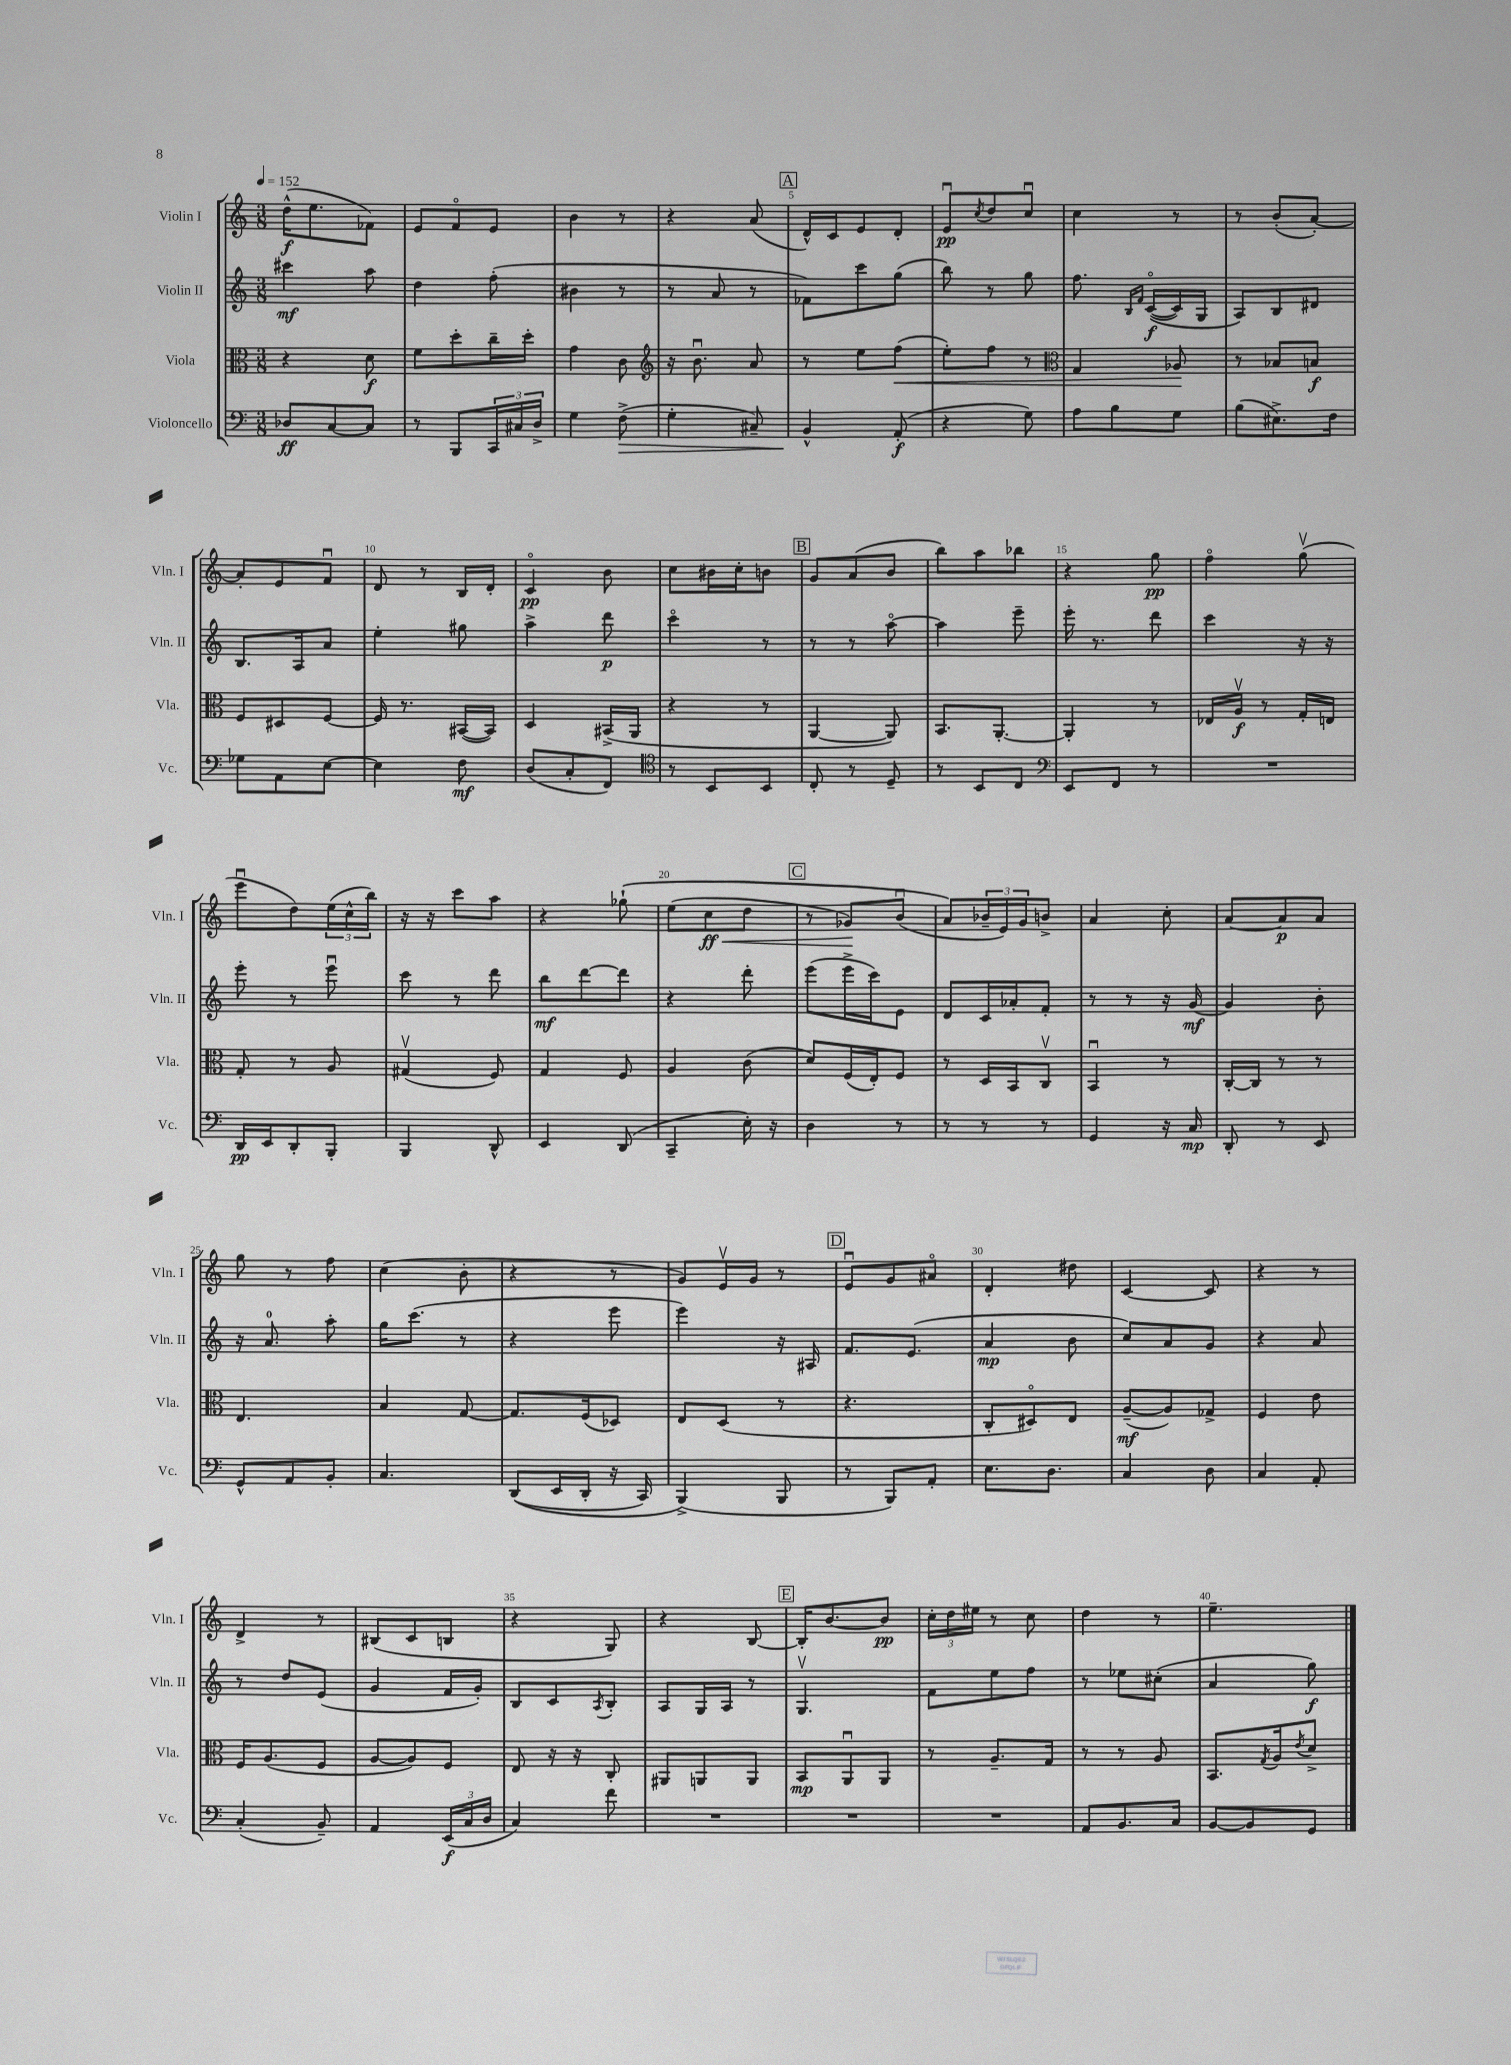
<<
\new StaffGroup <<
\new Staff = "s0" \with { instrumentName = "Violin I" shortInstrumentName = "Vln. I" } {
    \clef treble \key c \major \numericTimeSignature \time 3/8 \tempo 4 = 152
    d''16-^\f( e''8. fes'8) |
    e'8 f'8\flageolet e'8 |
    b'4 r8 |
    r4 a'8( |
    \mark \markup { \box "A" } d'16-^) c'16 e'8 d'8-. |
    e'8\downbow\pp \acciaccatura { c''8 } d''8 c''8\downbow |
    c''4 r8 |
    r8 b'8-.( a'8~-.) |
    a'8-. e'8 f'8\downbow |
    d'8 r8 b16 d'16-. |
    c'4\flageolet\pp b'8 |
    c''8 bis'16 c''16-. b'8 |
    \mark \markup { \box "B" } g'8 a'8( b'8 |
    b''8) a''8 bes''8 |
    r4 g''8\pp |
    f''4\flageolet g''8\upbow( |
    e'''8\downbow d''8) \tuplet 3/2 { e''16( c''16-^ b''16) } |
    r16 r16 c'''8 a''8 |
    r4 ges''8-!\( |
    e''8( c''8\ff\< d''8 |
    \mark \markup { \box "C" } r8 ges'8\!) b'8\downbow( |
    a'8\) \tuplet 3/2 { bes'16-- e'16) g'16 } b'8-> |
    a'4 c''8-. |
    a'8~ a'8\p a'8 |
    g''8 r8 f''8 |
    c''4( b'8-. |
    r4 r8 |
    g'8) e'16\upbow g'16 r8 |
    \mark \markup { \box "D" } e'8\downbow g'8 ais'8\flageolet |
    d'4-. dis''8 |
    c'4~ c'8 |
    r4 r8 |
    d'4-> r8 |
    bis8( c'8 b8 |
    r4 g8) |
    r4 b8~ |
    \mark \markup { \box "E" } b16-. b'8.~ b'8\pp |
    \tuplet 3/2 { c''16-. d''16 eis''16 } r8 c''8 |
    d''4 r8 |
    e''4.-- \bar "|." |
}
\new Staff = "s1" \with { instrumentName = "Violin II" shortInstrumentName = "Vln. II" } {
    \clef treble \key c \major \numericTimeSignature \time 3/8
    cis'''4\mf a''8 |
    d''4 f''8-.( |
    bis'4 r8 |
    r8 a'8 r8 |
    \mark \markup { \box "A" } fes'8) c'''8 g''8( |
    b''8) r8 g''8 |
    f''8. \grace { b16 f'16 } c'16~\flageolet\f(\( c'16) g16 |
    a8\) b8 dis'8 |
    b8. a16 a'8 |
    e''4-. gis''8 |
    a''4-> d'''8\p |
    c'''4\flageolet r8 |
    \mark \markup { \box "B" } r8 r8 a''8~\flageolet |
    a''4 e'''8-- |
    e'''16-. r8. d'''8 |
    c'''4 r16 r16 |
    e'''8-. r8 e'''8\downbow |
    c'''8 r8 d'''8 |
    b''8\mf d'''8~ d'''8 |
    r4 d'''8-. |
    \mark \markup { \box "C" } e'''8( e'''16-> c'''16) e'8 |
    d'8 c'16 aes'16-. f'8-. |
    r8 r8 r16 g'16~\mf |
    g'4 b'8-. |
    r16 a'8.-0 a''8-. |
    g''16 c'''8.( r8 |
    r4 e'''8 |
    e'''4) r16 ais16 |
    \mark \markup { \box "D" } f'8. e'8.( |
    a'4\mp b'8 |
    c''8) a'8 g'8 |
    r4 a'8 |
    r8 d''8 e'8( |
    g'4 f'16 g'16-.) |
    b8 c'8 \acciaccatura { a8 } b8-. |
    a8 g16 a16 r8 |
    \mark \markup { \box "E" } g4.\upbow |
    f'8 e''8 f''8 |
    r8 ees''8 cis''8-.( |
    a'4 g''8\f) \bar "|." |
}
\new Staff = "s2" \with { instrumentName = "Viola" shortInstrumentName = "Vla." } {
    \clef alto \key c \major \numericTimeSignature \time 3/8
    r4 d'8\f |
    f'8 d''8-. c''16-- d''16-. |
    g'4 c'8 |
    \clef treble r16 b'8.\downbow a'8 |
    \mark \markup { \box "A" } r8 e''8 f''8\<( |
    e''8-.) f''8 r8 |
    \clef alto g4 aes8\! |
    r8 bes8 b8\f |
    f8 dis8 f8~ |
    f16 r8. bis,16~( bis,16) |
    d4 bis,16->( a,16 |
    r4 r8 |
    \mark \markup { \box "B" } a,4~ a,8) |
    b,8. a,8.~-. |
    a,4-. r8 |
    ees16 a16\upbow\f r8 g16-. e16 |
    g8-. r8 a8 |
    gis4\upbow( f8) |
    g4 f8 |
    a4 c'8( |
    \mark \markup { \box "C" } d'8) f16( e16-.) f8 |
    r8 d16 b,16 c8\upbow |
    b,4\downbow r8 |
    c16~-. c16 r8 r8 |
    e4. |
    b4 g8~ |
    g8. f16( des8) |
    e8 d8( r8 |
    \mark \markup { \box "D" } r4. |
    c8-. dis8\flageolet) e8 |
    a8~--\mf( a8) ges8-> |
    f4 e'8 |
    f16 a8.( f8 |
    a8~ a8) f8 |
    e8 r16 r16 c8-. |
    ais,8 a,8 a,8 |
    \mark \markup { \box "E" } b,8\mp a,8\downbow a,8 |
    r8 a8.-- g16 |
    r8 r8 a8 |
    b,8. \acciaccatura { g8 } a16 \acciaccatura { e'8 } d'8-> \bar "|." |
}
\new Staff = "s3" \with { instrumentName = "Violoncello" shortInstrumentName = "Vc." } {
    \clef bass \key c \major \numericTimeSignature \time 3/8
    des8\ff c8~ c8 |
    r8 b,,8 \tuplet 3/2 { c,16 cis16 d16-> } |
    g4 f8->\>( |
    g4-. cis8--) |
    \mark \markup { \box "A" } b,4-^\! a,8-.\f( |
    r4 g8) |
    a8 b8 g8 |
    b8( eis8.->) f16 |
    ges8 a,8 e8~ |
    e4 f8\mf |
    d8( c8-. f,8) |
    \clef tenor r8 b,8 b,8 |
    \mark \markup { \box "B" } c8-. r8 d8-- |
    r8 b,8 c8 |
    \clef bass e,8 f,8 r8 |
    R4. |
    d,16\pp e,16 d,8-. b,,8-. |
    b,,4 d,8-^ |
    e,4 d,8( |
    c,4-- e16-.) r16 |
    \mark \markup { \box "C" } d4 r8 |
    r8 r8 r8 |
    g,4 r16 c16\mp |
    d,8-. r8 e,8 |
    g,8-^ a,8 b,8-. |
    c4. |
    d,8(\( e,16 d,16-. r16 c,16) |
    b,,4->(\) b,,8 |
    \mark \markup { \box "D" } r8 b,,8) a,8-. |
    e8. d8. |
    c4 d8 |
    c4 a,8-. |
    c4-.( b,8--) |
    a,4 \tuplet 3/2 { e,16\f( c16 d16 } |
    c4) f'8 |
    R4. |
    \mark \markup { \box "E" } R4. |
    R4. |
    a,8 b,8. c16 |
    b,8~ b,8 g,8 \bar "|." |
}
>>
>>
\layout { \context { \Score \override BarNumber.break-visibility = ##(#f #t #t) barNumberVisibility = #(every-nth-bar-number-visible 5) } }
